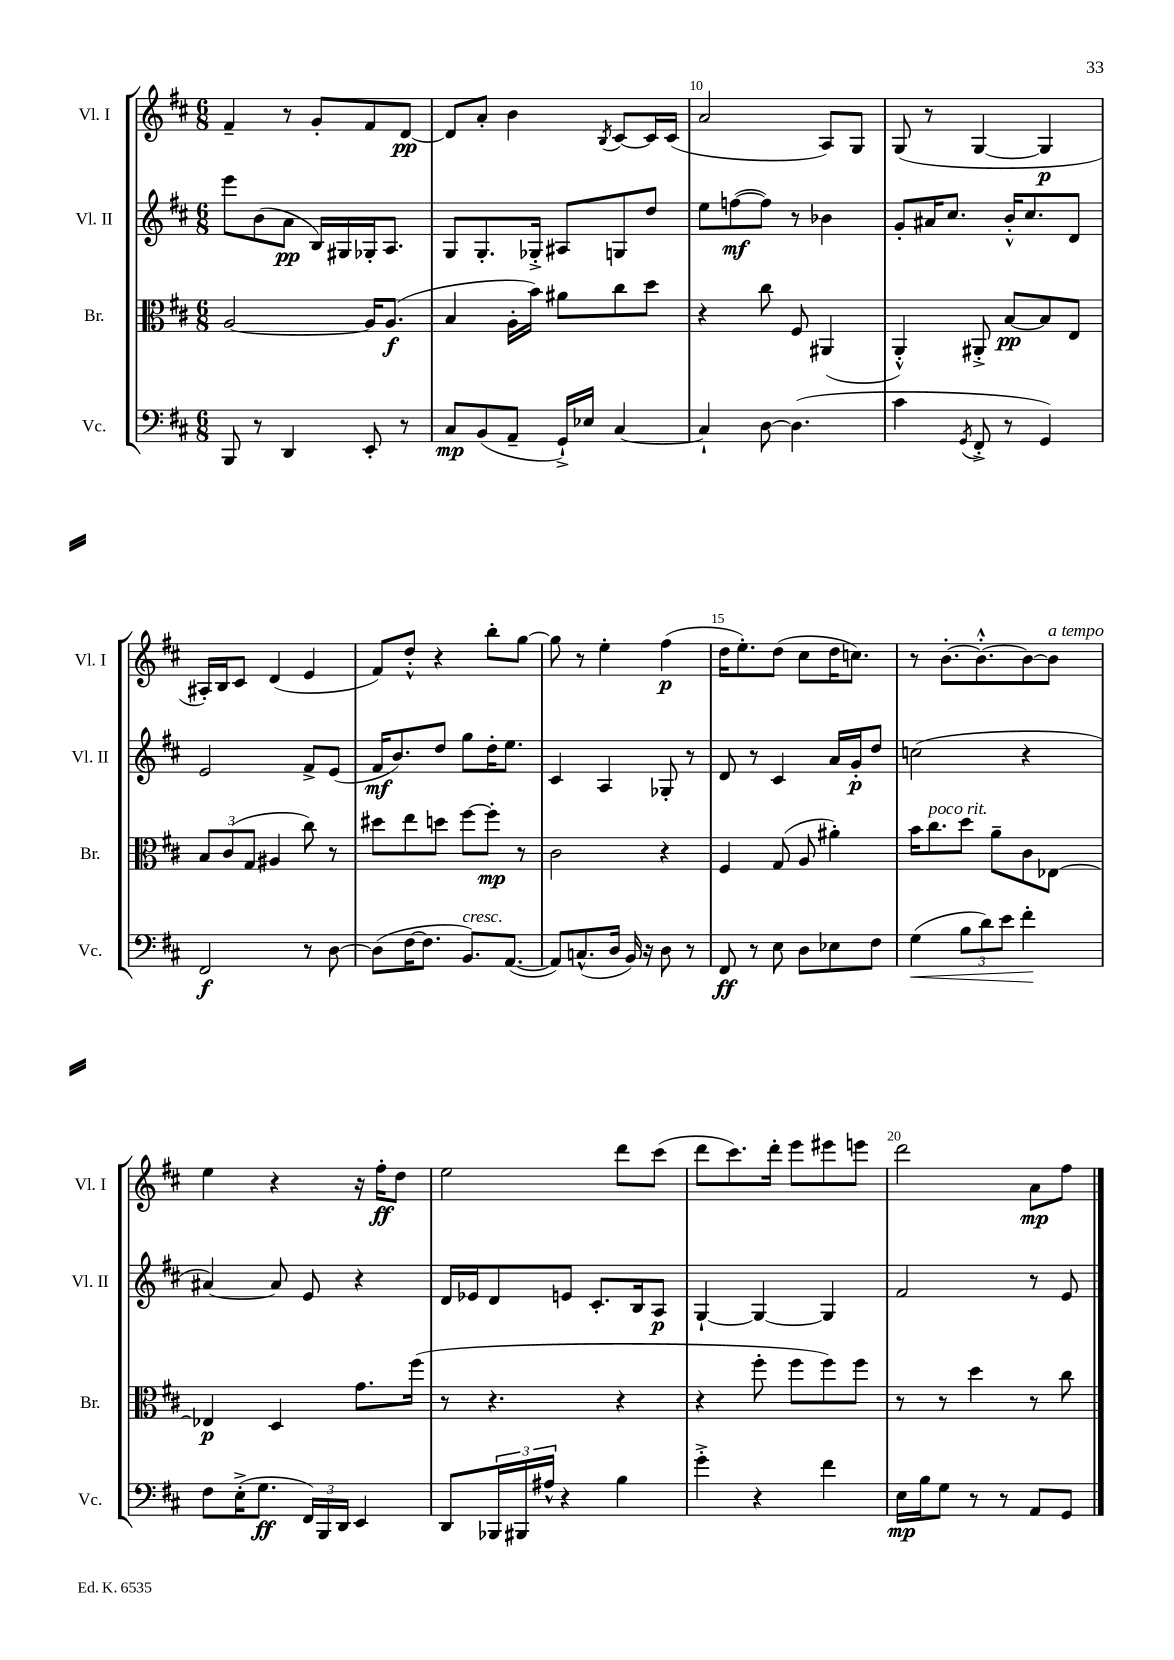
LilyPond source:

<<
\new StaffGroup <<
\new Staff = "s0" \with { instrumentName = "Vl. I" shortInstrumentName = "Vl. I" } {
    \clef treble \key d \major \numericTimeSignature \time 6/8
    fis'4-- r8 g'8-. fis'8 d'8~\pp |
    d'8 a'8-. b'4 \acciaccatura { b8 } cis'8~ cis'16 cis'16( |
    a'2 a8) g8 |
    g8( r8 g4~ g4\p |
    ais16-.) b16 cis'8 d'4( e'4 |
    fis'8) d''8-.-^ r4 b''8-. g''8~ |
    g''8 r8 e''4-. fis''4\p( |
    d''16 e''8.-.) d''8( cis''8 d''16 c''8.) |
    r8 b'8.~-. b'8.~-.-^ b'8~ b'8^\markup { \italic "a tempo" } |
    e''4 r4 r16 fis''16-.\ff d''8 |
    e''2 d'''8 cis'''8( |
    d'''8 cis'''8.) d'''16-. e'''8 eis'''8 e'''8 |
    d'''2 a'8\mp fis''8 \bar "|." |
}
\new Staff = "s1" \with { instrumentName = "Vl. II" shortInstrumentName = "Vl. II" } {
    \clef treble \key d \major \numericTimeSignature \time 6/8
    e'''8 b'8( a'8\pp b16) gis16 ges16-. a8. |
    g8 g8.-. ges16-.-> ais8 g8 d''8 |
    e''8 f''8~\mf( f''8) r8 bes'4 |
    g'8-. ais'16 cis''8. b'16-.-^ cis''8. d'8 |
    e'2 fis'8-> e'8( |
    fis'16\mf b'8.) d''8 g''8 d''16-. e''8. |
    cis'4 a4 ges8-. r8 |
    d'8 r8 cis'4 a'16 g'16-.\p d''8 |
    c''2( r4 |
    ais'4~) ais'8 e'8 r4 |
    d'16 ees'16 d'8 e'8 cis'8.-. b16 a8\p |
    g4~-! g4~ g4 |
    fis'2 r8 e'8 \bar "|." |
}
\new Staff = "s2" \with { instrumentName = "Br." shortInstrumentName = "Br." } {
    \clef alto \key d \major \numericTimeSignature \time 6/8
    a2~ a16 a8.\f( |
    b4 a16-. b'16) ais'8 cis''8 d''8 |
    r4 cis''8 fis8 ais,4( |
    a,4-.-^) ais,8-.-> b8~\pp b8 e8 |
    \tuplet 3/2 { b8 cis'8( g8 } ais4 cis''8) r8 |
    dis''8 e''8 d''8 fis''8~ fis''8-.\mp r8 |
    cis'2 r4 |
    fis4 g8( a8 ais'4-.) |
    b'16 cis''8.^\markup { \italic "poco rit." } d''8 a'8-- cis'8 ees8~ |
    ees4\p d4 g'8. fis''16( |
    r8 r4. r4 |
    r4 fis''8-. fis''8 fis''8) fis''8 |
    r8 r8 d''4 r8 cis''8 \bar "|." |
}
\new Staff = "s3" \with { instrumentName = "Vc." shortInstrumentName = "Vc." } {
    \clef bass \key d \major \numericTimeSignature \time 6/8
    b,,8 r8 d,4 e,8-. r8 |
    cis8\mp b,8( a,8-- g,16-!->) ees16 cis4~ |
    cis4-! d8~ d4.( |
    cis'4 \acciaccatura { g,8 } fis,8-.-> r8 g,4) |
    fis,2\f r8 d8~ |
    d8( fis16~ fis8. b,8.^\markup { \italic "cresc." }) a,8.~( |
    a,8) c8.-^( d16 b,16) r16 d8 r8 |
    fis,8\ff r8 e8 d8 ees8 fis8 |
    g4\<( \tuplet 3/2 { b8 d'8) e'8 } fis'4-.\! |
    fis8 e16-.->( g8.\ff \tuplet 3/2 { fis,16) b,,16 d,16 } e,4 |
    d,8 \tuplet 3/2 { bes,,16 bis,,16 ais16-^ } r4 b4 |
    g'4-.-> r4 fis'4 |
    e16\mp b16 g8 r8 r8 a,8 g,8 \bar "|." |
}
>>
>>
\layout { \context { \Score currentBarNumber = #8 \override BarNumber.break-visibility = ##(#f #t #t) barNumberVisibility = #(every-nth-bar-number-visible 5) } }
